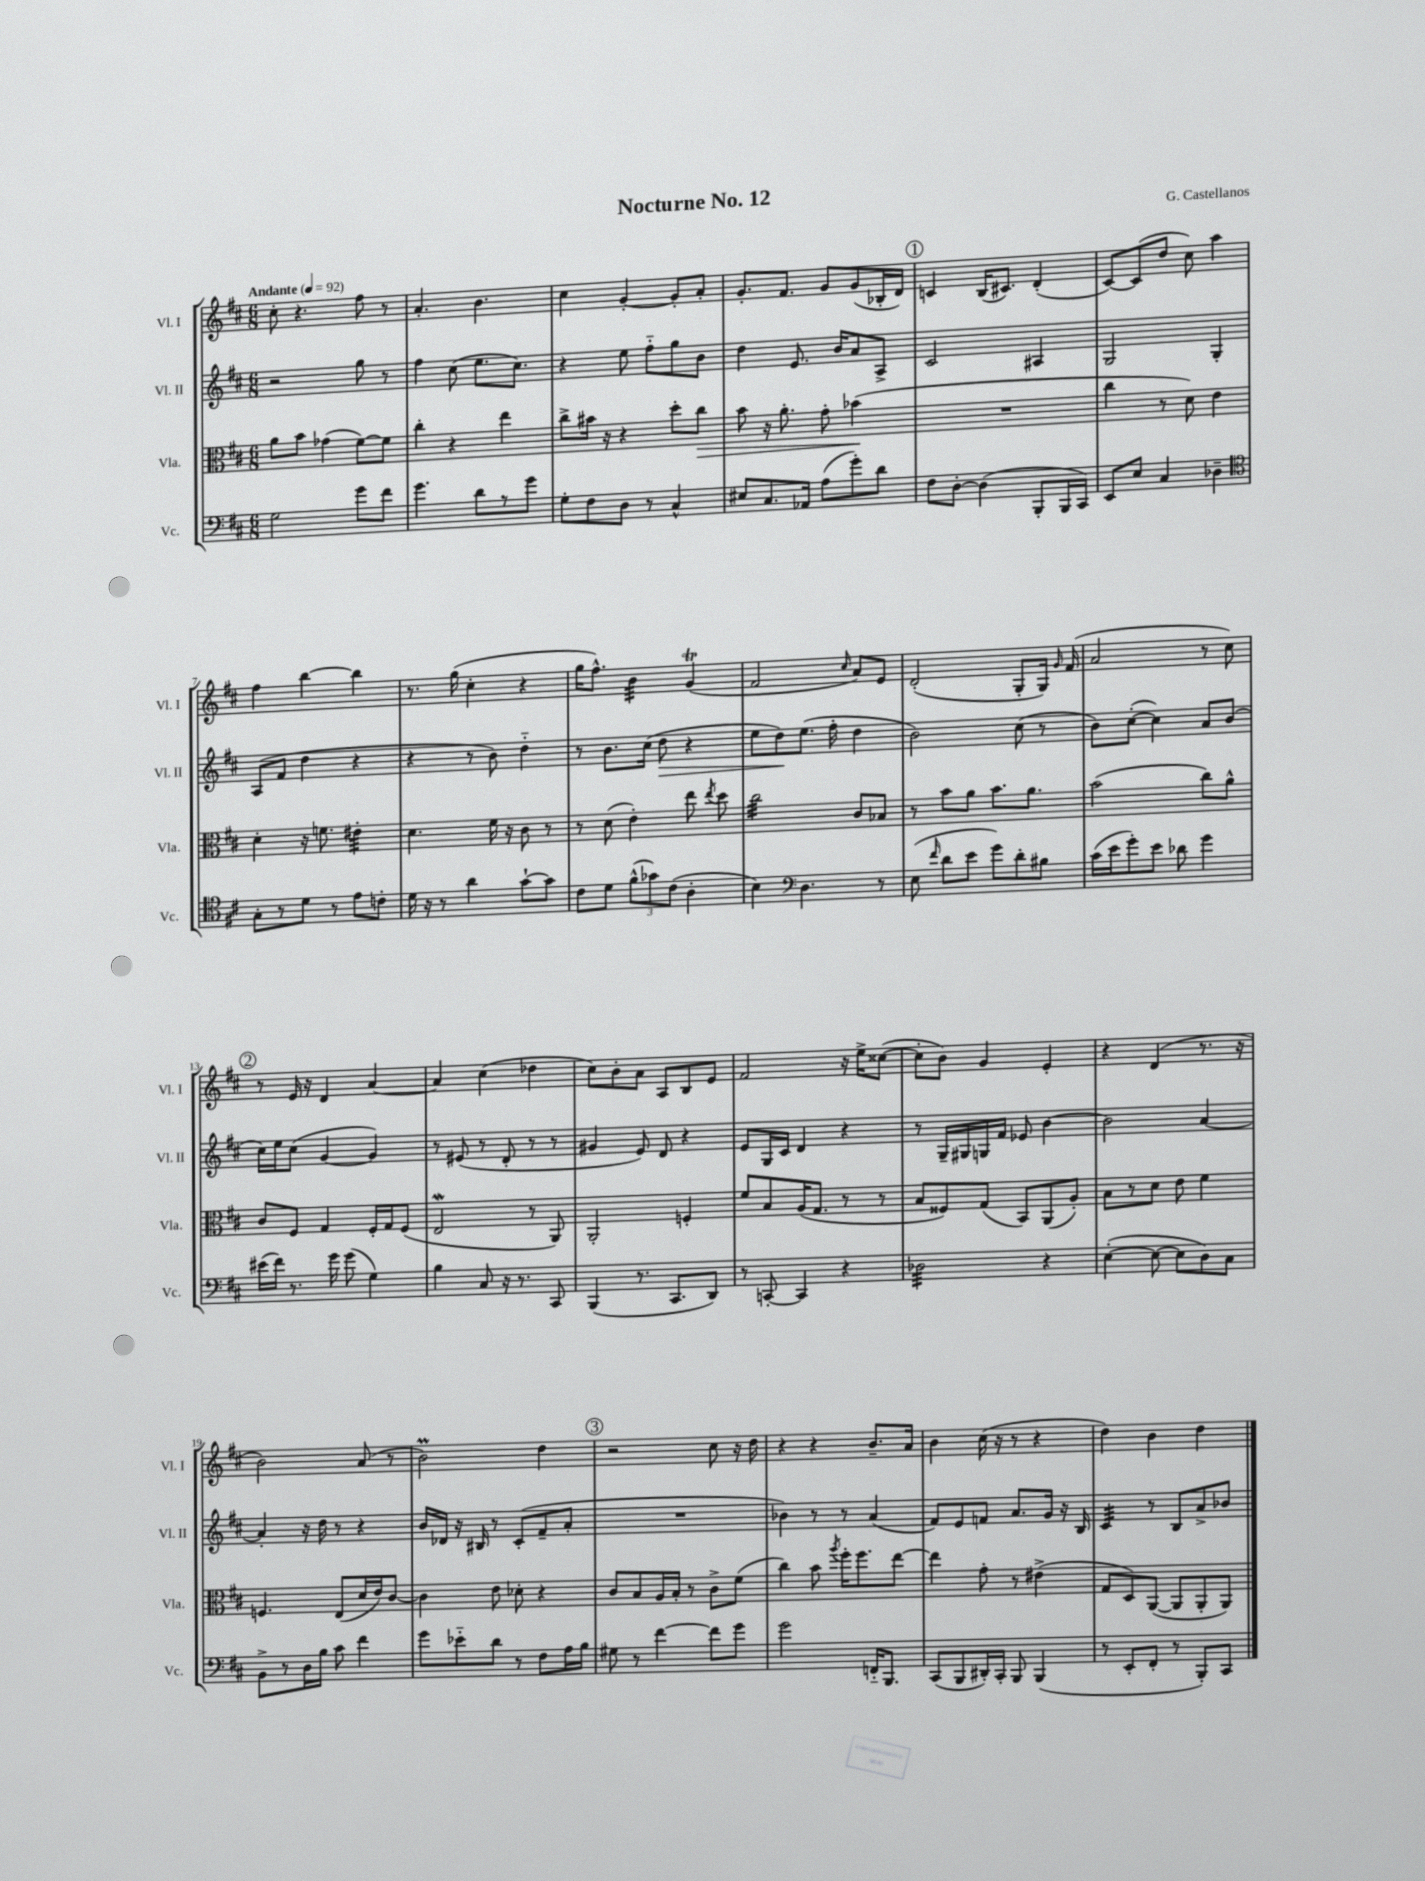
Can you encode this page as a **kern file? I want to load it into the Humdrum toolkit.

**kern	**kern	**kern	**kern
*staff4	*staff3	*staff2	*staff1
*clefF4	*clefC3	*clefG2	*clefG2
*k[f#c#]	*k[f#c#]	*k[f#c#]	*k[f#c#]
*M6/8	*M6/8	*M6/8	*M6/8
*MM92	*MM92	*MM92	*MM92
2G\	8a\L	2r	8cc#'\
.	8b\J	.	4.r
.	(4g-\	.	.
8g\L	[8f#\L)	8gg\	8ff#\
8f#\J	8f#\]J	8r	8r
=	=	=	=
4.g\	4cc#'\	4ff#\	4.a'/
.	4r	(8cc#\	.
8d\L	.	8.ee\L	4.b\
8r	4ee\	.	.
.	.	8.cc#\J)	.
8g\J	.	.	.
=	=	=	=
8G'\L	8cc#^\L	4r	4cc#\
8F#\	16b#\Jk	.	.
.	16r	.	.
8D\J	4r	8ee\	[4g'/
8r	.	8ff#'~\L	.
4C#^^/	8dd'\L	8gg\	8g'/]L
.	8cc#\J	8b\J	8a'/J
=	=	=	=
8E#/L	8b\	4dd\	8.g'/L
8.C#/	16r	.	.
.	8.a'\	.	8.f#/J
.	.	8.e/	.
16AA-/Jk	.	.	.
(8A\L	8g'\	.	8g/L
.	.	16b/LK	.
8g'\)	(4b-\	8a/	(8g/
8d\J	.	8A^/J	16B-'/L
.	.	.	16d/JJ)
=	=	=	=
8F#\L	2.r	2c#/	4c/
[8D'\J	.	.	.
(4D\]	.	.	(16B/LK
.	.	.	8.c#/J)
8BBB'/L	.	4A#/	(4d'/
16BBB/L	.	.	.
16CC#/JJ)	.	.	.
=	=	=	=
8EE/L	4cc#\	2G/	[8c#/L)
8E/J	.	.	(8c#/]
4C#/	8r	.	8dd/J
.	8d\)	.	8cc#\)
4D-~\	4e\	4G'/	4aa\
=	=	=	=
*clefC4	*	*	*
8G'\L	4d'\	(8A/L	4ff#\
8r	.	8f#/J	.
8d\J	16r	4dd\	[4bb\
.	8.f\	.	.
8r	.	.	.
8e\L	4e#'\	4r	4bb\]
8c'\J	.	.	.
=	=	=	=
16d\	4.d\	4r	8.r
16r	.	.	.
8r	.	.	.
.	.	.	(16gg\
4a\	.	8r	4cc#'\
.	16f#\	8b\)	.
.	16r	.	.
[8g`\L	8c#\	4dd'~\	4r
8g\]J	8r	.	.
=	=	=	=
8c#\L	8r	8r	16gg\LK
.	.	.	8.ff#^^\J)
8d\J	(8d\	8.b\L	.
(12f#^^\L	4e'\)	.	4b\
.	.	(16cc#\Jk	.
12g-\)	.	.	.
.	.	8dd\	.
(12c#\J	.	.	.
4A'\	8ee\	4r	(4g/
.	8qee/	.	.
.	8dd\	.	.
=	=	=	=
4B\)	2cc#\	8ee\L	2f#/
.	.	8dd\)	.
*clefF4	*	*	*
4.D\	.	(8.ee\J	.
.	.	16ff#'\	.
.	.	.	16qqcc#/
.	8c#/L	4dd\	8a/L)
8r	8B-/J	.	8e/J
=	=	=	=
(8E\	8r	2b\)	(2d'/
16qqf#/	.	.	.
8d\L	8b\L	.	.
8e\J	8a\J	.	.
8g\L)	8.b\L	.	.
8d'\	.	(8cc#\	8G'/L
.	8.a\J	.	.
8B#\J	.	8r	16G/Jk)
.	.	.	16qqg/
.	.	.	(16f#/
=	=	=	=
(16c#\LL	(2b\	8b\L)	2a/
16e\J	.	.	.
8g'\)	.	([8cc#'\J	.
8e\J	.	4cc#\])	.
8d-\	.	.	.
4g\	8cc#\L)	8a/L	8r
.	8a^^\J	(8b/J	8cc#\)
=	=	=	=
(16e#\LL	8c#/L	16cc#\LL)	8r
16f#\JJ)	.	16ee\J	.
8.r	8F#/J	(8cc#\J	16e/
.	.	.	16r
.	4G/	[4g/	4d/
16g\	.	.	.
(8g\	.	.	.
4G\)	16F#'/LL	4g/])	[4a/
.	16G/J	.	.
.	(8F#/J	.	.
=	=	=	=
4B\	2E/	8r	4a/]
.	.	(8e#/	.
8C#/	.	8r	(4cc#\
16r	.	8d'/	.
8.r	.	.	.
.	8r	8r	4dd-\
8CC#/	8AA/)	8r	.
=	=	=	=
(4BBB/	2AA'/	4g#/	8cc#\L)
.	.	.	8b'\
8.r	.	8e/)	8a\J
.	.	8d/	8A/L
8.CC#/L	.	.	.
.	4F'/	4r	8B/
8DD/J)	.	.	8e/J
=	=	=	=
8r	8f#/L	8e/L	2f#/
[8CC'/	8B/	16G/L	.
.	.	16c#/JJ	.
4CC/]	(16A/K	4d/	.
.	8.G/J	.	.
4r	8r	4r	16r
.	.	.	16ee^\LK
.	8r	.	([8cc##\J
=	=	=	=
2D-\	8B/L	8r	8cc##'\]L
.	8F##/)	16G~/LL	8b\J)
.	.	16G#/	.
.	(8G/J	16G/	4g/
.	.	16f#/JJ	.
.	8BB/L)	8e-/	.
4r	(8AA/	[4b\	4e'/
.	8A'/J)	.	.
=	=	=	=
([4E'\	8B\L	2b\]	4r
.	8r	.	.
8E\_	8d\J	.	(4d/
8E\]L	8e\	.	.
8D\)	4f#\	[4a/	8.r
8C#\J	.	.	.
.	.	.	16r
=	=	=	=
8BB^\L	4.F/	4a'/]	2b\)
8r	.	.	.
16D\L	.	16r	.
16B\JJ	.	16dd\	.
8c#\	(8E/L	8r	.
4f#\	16d/L	4r	(8a/
.	16e/J)	.	.
.	[8c#/J	.	8r
=	=	=	=
8g\L	4c#\]	16b/LL	2b\)
.	.	16d-/JJ	.
8e-'~\	.	16r	.
.	.	16B#/	.
8d\J	8e\	8r	.
8r	8d-'\	(8c#'/L	.
8F#\L	4r	8f#~/	4dd\
16A\L	.	8a'/J	.
16B\JJ	.	.	.
=	=	=	=
8G#\	8c#/L	2.r	2r
8r	8B/	.	.
[4f#\	16A/L	.	.
.	16B'/JJ	.	.
.	8r	.	.
8f#\]L	8c#^\L	.	8cc#\
8g\J	(8f#\J	.	16r
.	.	.	16dd\
=	=	=	=
2g\	4cc#\)	4b-\)	4r
.	8b\	8r	4r
.	8qaa/	.	.
.	16ff#'\LK	8r	.
.	8.ff#\	.	.
16FF'~/LK	.	(4a/	8.b~/L
8.BBB/J	.	.	.
.	[8ee\J	.	.
.	.	.	16a/Jk
=	=	=	=
(8CC#/L	4ee\]	8f#/L)	4b\
8BBB/	.	8e/	.
16DD#'/L)	8g'\	8f/J	(16cc#\
16CC#'/JJ	.	.	16r
8BBB/	8r	8.a/L	8r
(4BBB/	(4e#^\	.	4r
.	.	16g/Jk	.
.	.	16r	.
.	.	16B/	.
=	=	=	=
8r	8G/L	4c#/	4dd\)
8EE'/L	8D/)	.	.
8FF#'/J	([8AA/J	8r	4b\
8r	8AA/]L	8B/L	.
8BBB'/L)	8AA'/	8a^/	4dd\
8CC#/J	8AA/J)	8b-/J	.
==	==	==	==
*-	*-	*-	*-
